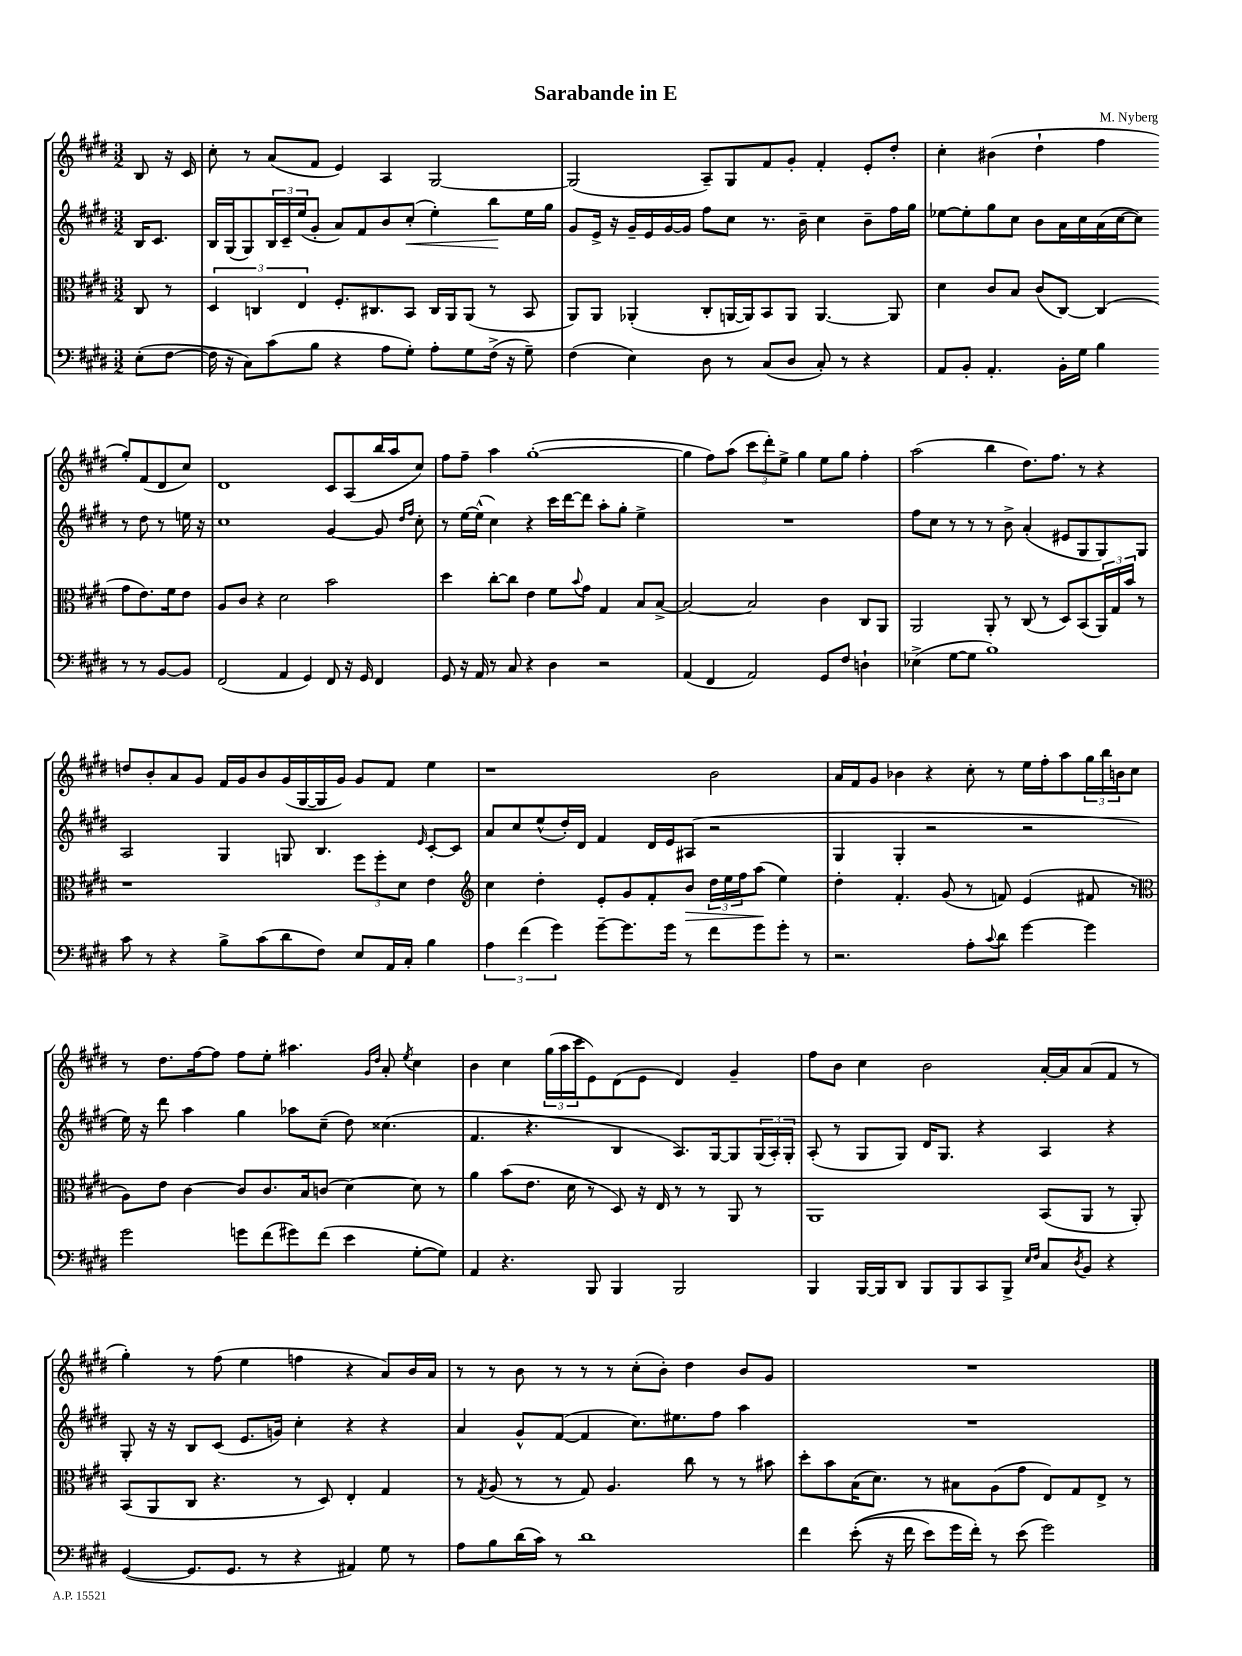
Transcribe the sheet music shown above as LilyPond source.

\header { title = "Sarabande in E" composer = "M. Nyberg" }
<<
\new StaffGroup <<
\new Staff = "s0" {
    \clef treble \key e \major \numericTimeSignature \time 3/2 \partial 4
    b8 r16 cis'16 |
    cis''8-. r8 a'8( fis'8 e'4) a4 gis2~ |
    gis2( a8--) gis8 fis'8 gis'8-. fis'4-. e'8-. dis''8-. |
    cis''4-. bis'4( dis''4-! fis''4 gis''8-.) fis'8( dis'8 cis''8) |
    dis'1 cis'8 a8( b''16 a''16 cis''8) |
    fis''8 fis''8-- a''4 gis''1~-.( |
    gis''4 fis''8) a''8( \tuplet 3/2 { cis'''8 dis'''8-.) e''8-> } gis''4 e''8 gis''8 fis''4-. |
    a''2( b''4 dis''8.) fis''8. r8 r4 |
    d''8 b'8-. a'8 gis'8 fis'16 gis'16 b'8 gis'16( gis16~ gis16 gis'16) gis'8 fis'8 e''4 |
    r1 b'2 |
    a'16 fis'16 gis'8 bes'4 r4 cis''8-. r8 e''16 fis''16-. a''8 \tuplet 3/2 { gis''16 b''16 b'16 } cis''8 |
    r8 dis''8. fis''16~ fis''8 fis''8 e''8-. ais''4. \grace { gis'16 dis''16 } a'8-. \acciaccatura { e''8 } cis''4 |
    b'4 cis''4 \tuplet 3/2 { gis''16( a''16 cis'''16 } e'8) dis'8( e'8 dis'4) gis'4-- |
    fis''8 b'8 cis''4 b'2 a'16~-. a'16 a'8( fis'8 r8 |
    gis''4-.) r8 fis''8( e''4 f''4 r4 a'8) b'16 a'16 |
    r8 r8 b'8 r8 r8 r8 cis''8-.( b'8-.) dis''4 b'8 gis'8 |
    R1. \bar "|." |
}
\new Staff = "s1" {
    \clef treble \key e \major \numericTimeSignature \time 3/2 \partial 4
    b16 cis'8. |
    b16 gis16( gis8) \tuplet 3/2 { b16 cis'16-- e''16( } gis'8-. a'8) fis'8 b'8 cis''8-.\<( e''4-.) b''8\! e''16 gis''16 |
    gis'8 e'16-> r16 gis'16-- e'16 gis'16~ gis'16 fis''8 cis''8 r8. b'16-- cis''4 b'8-- fis''16 gis''16 |
    ees''8~ ees''8-. gis''8 cis''8 b'8 a'16 cis''16 a'16( cis''16~ cis''8) r8 dis''8 r8 e''16 r16 |
    cis''1 gis'4~ gis'8 \grace { dis''16 fis''16 } cis''8-. |
    r8 e''16~ e''16-^( cis''4) r4 cis'''16 dis'''16~ dis'''8 a''8-. gis''8-. e''4-> |
    R1. |
    fis''8 cis''8 r8 r8 r8 b'8-> a'4-.( eis'8 gis8 gis8) gis8 |
    a2 gis4 g8 b4. \grace { e'16 } cis'8~-. cis'8 |
    a'8 cis''8 e''8-^( dis''16-.) dis'16 fis'4 dis'16 e'16 ais8( r2 |
    gis4 gis4-. r2 r2 |
    e''16) r16 dis'''8 a''4 gis''4 aes''8 cis''8--( dis''8) cisis''4.( |
    fis'4. r4. b4 a8.) gis16~ gis8 \tuplet 3/2 { gis16( a16-.) gis16-. } |
    a8-.( r8 gis8 gis8) dis'16 gis8. r4 a4 r4 |
    gis8-. r16 r16 b8 cis'8( e'8. g'16) cis''4-. r4 r4 |
    a'4 gis'8-^ fis'8~( fis'4 cis''8.) eis''8. fis''8 a''4 |
    R1. \bar "|." |
}
\new Staff = "s2" {
    \clef alto \key e \major \numericTimeSignature \time 3/2 \partial 4
    cis8 r8 |
    \tuplet 3/2 { dis4 c4 e4 } fis8.-. cis8. b,8 cis16 a,16 a,8( r8 b,8 |
    a,8) a,8 aes,4-.( cis8-. a,16~ a,16) b,8 a,8 a,4.~ a,8 |
    dis'4 cis'8 b8 cis'8( cis8~) cis4( gis'8 e'8.) fis'16 e'8 |
    a8 cis'8 r4 dis'2 b'2 |
    dis''4 cis''8~-. cis''8 e'4 fis'8 \appoggiatura { b'8 } gis'8 gis4 b8 b8~-> |
    b2~ b2 cis'4 cis8 a,8 |
    a,2 a,8-. r8 cis8( r8 dis8) b,8( \tuplet 3/2 { a,16) gis16 b'16 } r8 |
    r1 \tuplet 3/2 { fis''8 fis''8-. dis'8 } e'4 |
    \clef treble cis''4 dis''4-. e'8-. gis'8 fis'8-. b'8\> \tuplet 3/2 { dis''16 e''16 fis''16 } a''8\!( e''4) |
    dis''4-. fis'4.-. gis'8( r8 f'8) e'4( fis'8 r8 |
    \clef alto a8) e'8 cis'4~ cis'8 cis'8. b16 c'8( dis'4~) dis'8 r8 |
    a'4 b'8( e'8. dis'16 r8 dis8) r16 e16 r8 r8 a,8 r8 |
    a,1 b,8( a,8 r8 a,8-.) |
    b,8( a,8 cis8 r4. r8 dis8) e4-. gis4 |
    r8 \acciaccatura { gis8 } a8( r8 r8 gis8) a4. cis''8 r8 r8 bis'8 |
    dis''8-. b'8 b16( dis'8.) r8 bis8 a8( gis'8 e8) gis8 e8-> r8 \bar "|." |
}
\new Staff = "s3" {
    \clef bass \key e \major \numericTimeSignature \time 3/2 \partial 4
    e8-.( fis8~ |
    fis16 r16 cis8) cis'8( b8 r4 a8 gis8-.) a8-. gis8 fis16->( r16 gis8--) |
    fis4( e4) dis8 r8 cis8( dis8 cis8-.) r8 r4 |
    a,8 b,8-. a,4.-. b,16-. gis16 b4 r8 r8 b,8~ b,8 |
    fis,2( a,4 gis,4) fis,8 r16 gis,16 fis,4 |
    gis,8 r16 a,16 r8 cis8 r4 dis4 r2 |
    a,4( fis,4 a,2) gis,8 fis8 d4-! |
    ees4->( gis8~ gis8 b1) |
    cis'8 r8 r4 b8-> cis'8( dis'8 fis8) e8 a,16 cis16-. b4 |
    \tuplet 3/2 { a4 fis'4( gis'4) } gis'8~-- gis'8. gis'16 r8 fis'8 gis'8 gis'8-. r8 |
    r2. a8-. \appoggiatura { cis'8 } dis'8 gis'4~ gis'4 |
    gis'2 g'8 fis'8( gis'8) fis'8( e'4 gis8~-. gis8) |
    a,4 r4. b,,8 b,,4 b,,2 |
    b,,4 b,,16~ b,,16 dis,8 b,,8 b,,8 cis,8 b,,8-> \grace { e16 fis16 } cis8 \acciaccatura { dis8 } b,8 r4 |
    gis,4~( gis,8. gis,8. r8 r4 ais,4) gis8 r8 |
    a8 b8 dis'16( cis'16) r8 dis'1 |
    fis'4 e'8-.(\( r16 fis'16 e'8) gis'16 fis'16-.\) r8 e'8( gis'2) \bar "|." |
}
>>
>>
\layout { \context { \Score \remove "Bar_number_engraver" } }
